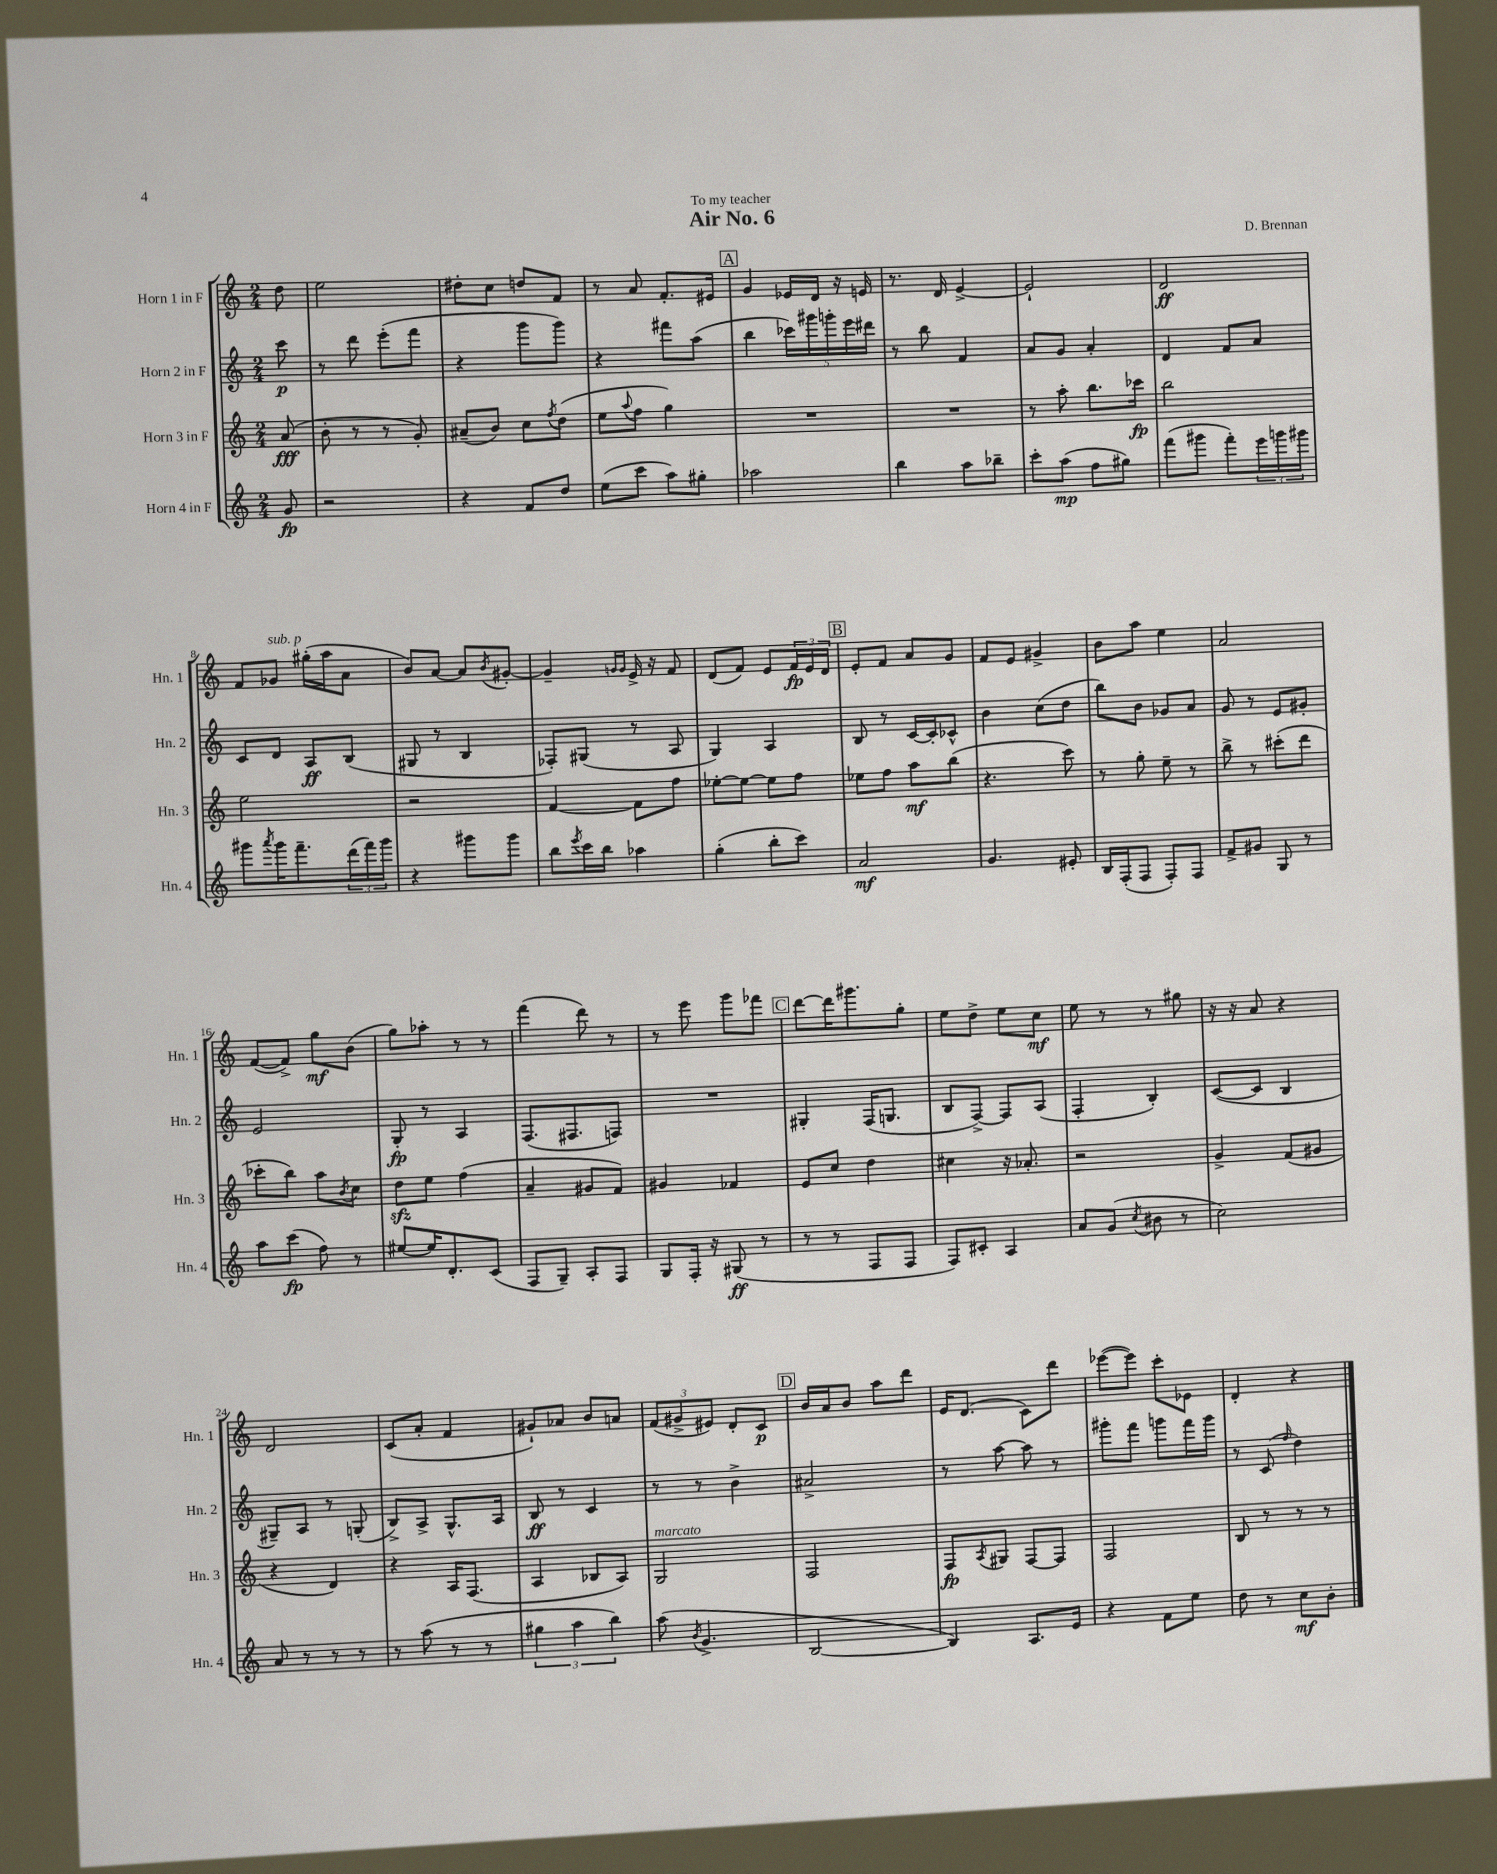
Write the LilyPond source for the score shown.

\header { title = "Air No. 6" composer = "D. Brennan" dedication = "To my teacher" }
<<
\new StaffGroup <<
\new Staff = "s0" \with { instrumentName = "Horn 1 in F" shortInstrumentName = "Hn. 1" } {
    \clef treble \key c \major \numericTimeSignature \time 2/4 \partial 8
    d''8 |
    e''2 |
    dis''8-. c''8 d''8 f'8 |
    r8 a'8 f'8.-. eis'16 |
    \mark \markup { \box "A" } g'4 ees'16 d'16 r16 e'16 |
    r8. d'16 e'4~-> |
    e'2-! |
    d'2\ff |
    f'8 ges'8^\markup { \italic "sub. p" } gis''16-.( a''16 a'8 |
    b'8) a'8~ a'8 \acciaccatura { b'8 } gis'8~-. |
    gis'4-- \grace { g'16 g'16 } e'16-> r16 f'8 |
    d'8( f'8) e'8 \tuplet 3/2 { f'16\fp e'16 d'16 } |
    \mark \markup { \box "B" } e'8-. f'8 a'8 g'8 |
    f'8 e'8 gis'4-> |
    b'8 a''8 e''4 |
    a'2 |
    f'8~( f'8->) g''8\mf b'8( |
    g''8) aes''8-. r8 r8 |
    f'''4( d'''8) r8 |
    r8 e'''8 g'''8 fes'''8 |
    \mark \markup { \box "C" } d'''8~ d'''16 gis'''8. g''8-. |
    e''8 d''8-> e''8 c''8\mf |
    e''8 r8 r8 gis''8 |
    r16 r16 a'8 r4 |
    d'2 |
    c'8( a'8-. f'4 |
    gis'8-!) aes'8 b'8 a'8 |
    \tuplet 3/2 { f'8( gis'8-> eis'8) } d'8-. c'8\p |
    \mark \markup { \box "D" } b'16 a'16 b'8 a''8 d'''8 |
    e'16 d'8.( c'8) d'''8 |
    ees'''8~( ees'''8) c'''8-. ees'8 |
    d'4-. r4 \bar "|." |
}
\new Staff = "s1" \with { instrumentName = "Horn 2 in F" shortInstrumentName = "Hn. 2" } {
    \clef treble \key c \major \numericTimeSignature \time 2/4 \partial 8
    c'''8\p |
    r8 d'''8 e'''8-.( f'''8 |
    r4 g'''8 g'''8) |
    r4 fis'''8 a''8( |
    \mark \markup { \box "A" } b''4 \tuplet 5/4 { ces'''16) gis'''16 g'''16-. e'''16 dis'''16 } |
    r8 b''8 f'4 |
    a'8 g'8 a'4-. |
    d'4 f'8 a'8 |
    c'8 d'8 a8\ff b8( |
    gis8 r8 b4 |
    fes8-.) gis8( r8 a8 |
    g4) a4 |
    \mark \markup { \box "B" } b8 r8 c'16~ c'16-. ces'8-^ |
    b'4 c''8( d''8 |
    b''8) b'8 ges'8 a'8 |
    g'8 r8 e'8 gis'8-. |
    e'2 |
    g8-.\fp r8 a4 |
    f8.( fis8. f8) |
    R2 |
    \mark \markup { \box "C" } gis4-. f16( g8. |
    b8 f8~->) f8 a8( |
    f4-. b4-.) |
    c'8~( c'8 b4 |
    gis8--) a8 r8 g8-.( |
    b8->) a8-> g8.-^ a16 |
    b8\ff r8 c'4 |
    r8 r8 b'4-> |
    \mark \markup { \box "D" } ais'2-> |
    r8 a''8~ a''8 r8 |
    gis'''8-. f'''8 g'''8 f'''16 g'''16 |
    r8 c'8( \grace { f''16 } d''4) \bar "|." |
}
\new Staff = "s2" \with { instrumentName = "Horn 3 in F" shortInstrumentName = "Hn. 3" } {
    \clef treble \key c \major \numericTimeSignature \time 2/4 \partial 8
    a'8\fff( |
    b'8-. r8 r8 g'8-.) |
    ais'8--( b'8) c''8 \acciaccatura { f''8 } d''8( |
    e''8 \appoggiatura { a''8 } f''8 g''4) |
    \mark \markup { \box "A" } R2 |
    R2 |
    r8 a''8-. b''8. ces'''16\fp |
    b''2 |
    e''2 |
    r2 |
    f'4~ f'8 f''8 |
    ees''8~-. ees''8~ ees''8 f''8 |
    \mark \markup { \box "B" } ees''8 f''8 a''8\mf b''8( |
    r4. c'''8) |
    r8 g''8-. e''8-- r8 |
    b''8-> r8 cis'''8-.( d'''8 |
    ces'''8-. b''8) a''8 \acciaccatura { b'8 } c''8 |
    d''8\sfz e''8 f''4( |
    a'4-- gis'8 f'8) |
    gis'4 fes'4 |
    \mark \markup { \box "C" } e'8 c''8 d''4 |
    cis''4 r16 aes'8.-. |
    r2 |
    g'4-> f'8( gis'8 |
    r4 d'4) |
    r4 a16 f8.( |
    a4 bes8 a8) |
    g2^\markup { \italic "marcato" } |
    \mark \markup { \box "D" } f2 |
    f8\fp \acciaccatura { a8 } gis8 f8~ f8 |
    f2 |
    b8 r8 r8 r8 \bar "|." |
}
\new Staff = "s3" \with { instrumentName = "Horn 4 in F" shortInstrumentName = "Hn. 4" } {
    \clef treble \key c \major \numericTimeSignature \time 2/4 \partial 8
    g'8\fp |
    r2 |
    r4 f'8 d''8 |
    e''8( c'''8 a''8) gis''8-. |
    \mark \markup { \box "A" } aes''2 |
    b''4 a''8 bes''8-- |
    c'''8-. a''8\mp( f''8 gis''8) |
    f'''8( gis'''8 f'''8-.) \tuplet 3/2 { e'''16 g'''16 gis'''16 } |
    gis'''8 \acciaccatura { a'''8 } gis'''16 f'''8.-- \tuplet 3/2 { d'''16( f'''16) gis'''16 } |
    r4 gis'''8 gis'''8 |
    b''8 \acciaccatura { e'''8 } c'''16 b''16 aes''4 |
    g''4-.( b''8-. c'''8) |
    \mark \markup { \box "B" } a'2\mf |
    g'4. eis'8-. |
    b16 f16-.( f8 f8-.) f8 |
    f'8-> gis'8 g8 r8 |
    a''8 c'''8\fp( f''8) r8 |
    eis''8~ eis''16 d'8.-. c'8( |
    f8 g8--) a8-. f8 |
    g8 f16-. r16 gis8\ff( r8 |
    \mark \markup { \box "C" } r8 r8 f8 f8 |
    f8) cis'8-. a4 |
    a'8 g'8( \acciaccatura { c''8 } bis'8 r8 |
    c''2) |
    a'8 r8 r8 r8 |
    r8 a''8( r8 r8 |
    \tuplet 3/2 { gis''4 a''4 b''4) } |
    a''8( \acciaccatura { b'8 } g'4.-> |
    \mark \markup { \box "D" } b2~ |
    b4) a8. e'16 |
    r4 f'8 e''8 |
    d''8 r8 c''8\mf b'8-. \bar "|." |
}
>>
>>
